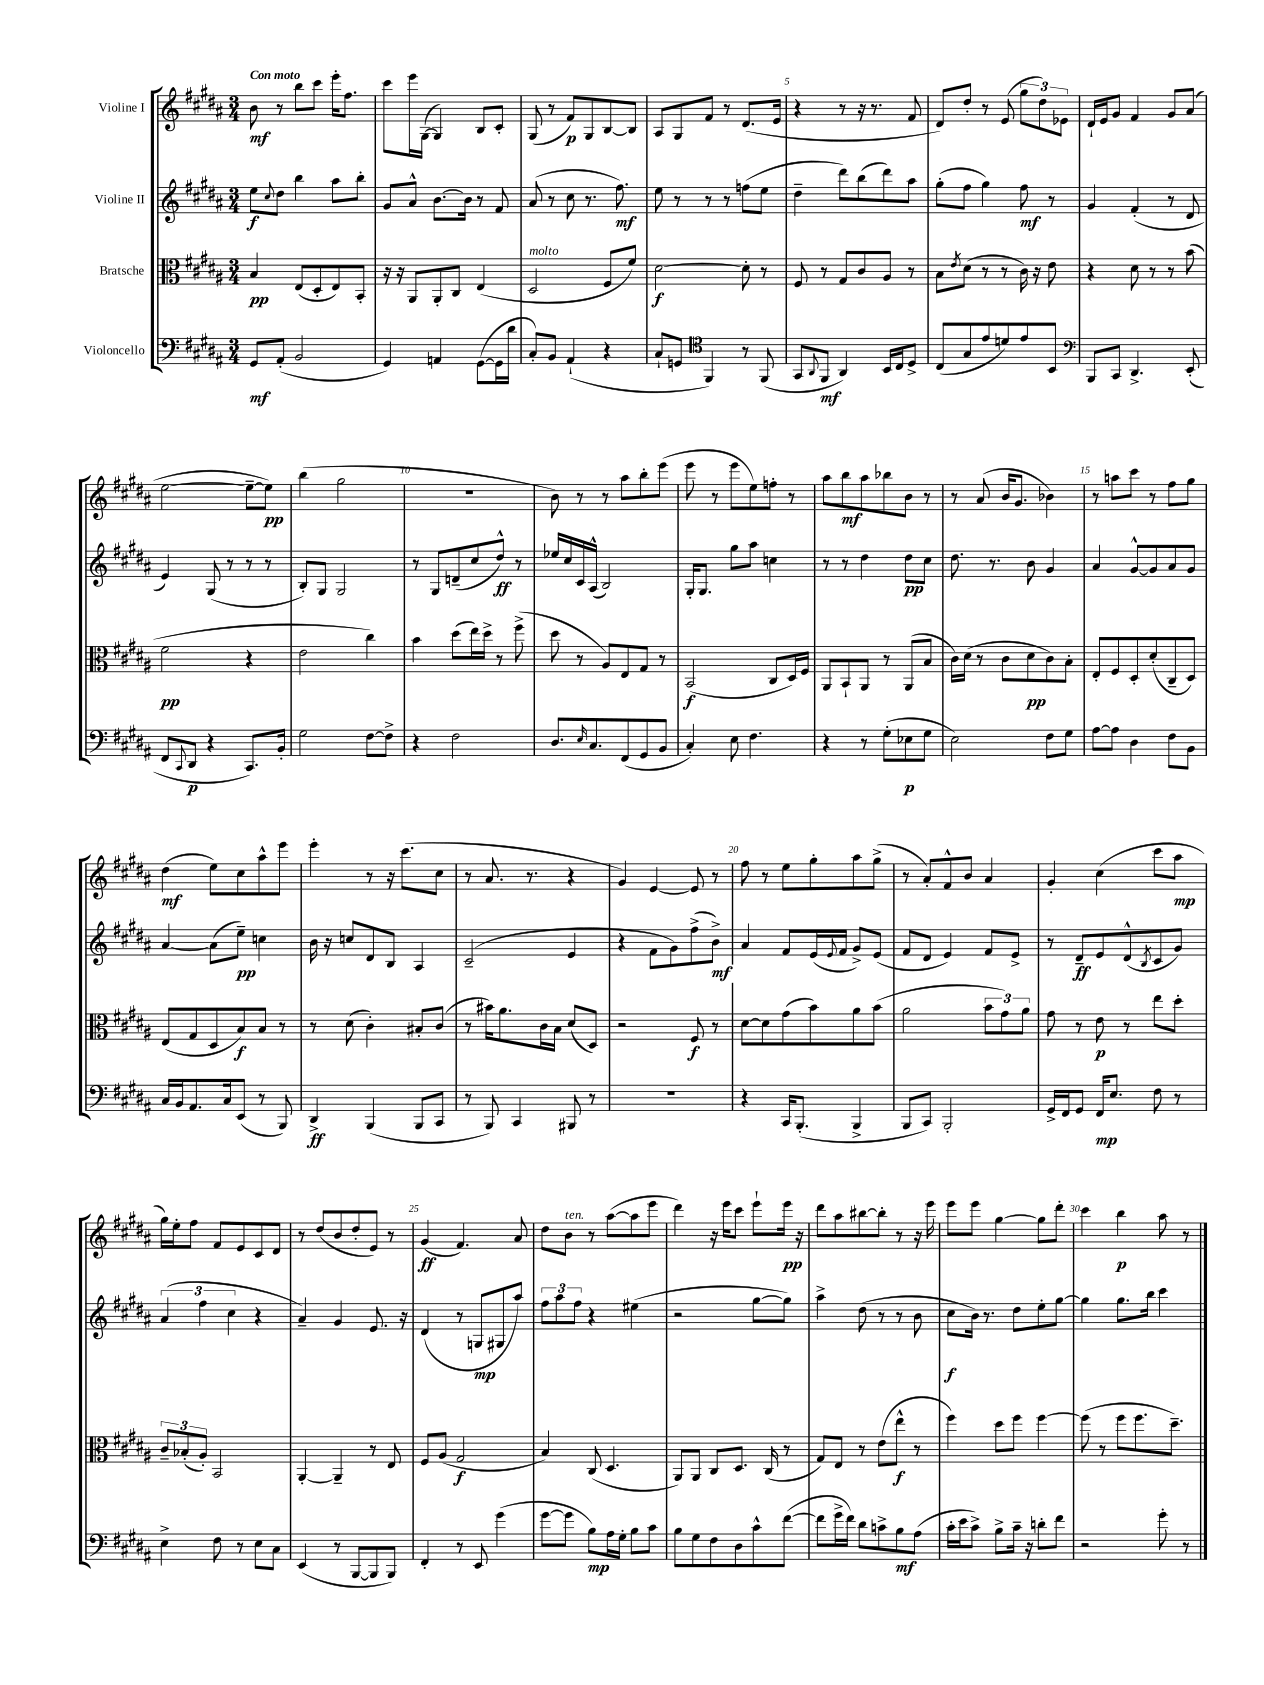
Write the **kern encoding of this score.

**kern	**kern	**kern	**kern
*staff4	*staff3	*staff2	*staff1
*clefF4	*clefC3	*clefG2	*clefG2
*k[f#c#g#d#a#]	*k[f#c#g#d#a#]	*k[f#c#g#d#a#]	*k[f#c#g#d#a#]
*M3/4	*M3/4	*M3/4	*M3/4
8GG#	4B	8ee	8b
.	.	8qqcc#	.
(8AA#'	.	8dd#	8r
2BB	(8E	4bb	8bb
.	8D#'	.	8ccc#
.	8E)	8aa#	16eee'
.	.	.	8.ff#
.	8BB'	8bb'	.
=	=	=	=
4GG#)	16r	8g#	8ccc#
.	16r	.	.
.	8AA#	8a#^^	16eee
.	.	.	([16G#
4AA	8AA#'	[8.b	4G#])
.	8C#	.	.
.	.	16b]	.
([8GG#	(4E	8r	8B
16GG#]	.	8f#	8c#'
16d#	.	.	.
=	=	=	=
8C#')	2D#	(8a#	(8G#
8BB	.	8r	8r
(4AA#`	.	8cc#	8f#)
.	.	8.r	8G#
4r	8F#	.	[8B
.	.	8.ff#)	.
.	8f#)	.	8B]
=	=	=	=
8C#`	[2d#	8ee	8A#
8GG	.	8r	8G#
*clefC4	*	*	*
4FF#)	.	8r	8f#
.	.	8r	8r
8r	8d#']	(8ff	(8.d#
(8FF#	8r	8ee	.
.	.	.	16e
=	=	=	=
8GG#	8F#	4dd#~	4r
8qqAA#	.	.	.
8FF#	8r	.	.
4AA#)	8G#	8ddd#)	8r
.	8c#	(8bb	16r
.	.	.	8.r
16BB	8A#	8ddd#)	.
16C#	.	.	.
8D#^	8r	8aa#	8f#
=	=	=	=
(8C#	8B	(8gg#'	8d#)
.	8qe	.	.
8G#	(8d#	8ff#	8dd#'
8e	8r	4gg#)	8r
8d)	8r	.	(8e
8e	16c#)	8ff#	12gg#
.	16r	.	.
.	.	.	12dd#)
8BB	8e	8r	.
.	.	.	12e-
=	=	=	=
*clefF4	*	*	*
8BBB	4r	4g#	16d#`
.	.	.	16e
8CC#	.	.	8g#
4.DD#^	8d#	(4f#'	4f#
.	8r	.	.
.	8r	8r	8g#
(8EE'	(8b	8d#	(8a#
=	=	=	=
8FF#	2f#	4e)	[2ee
8qqCC#	.	.	.
8DD#	.	.	.
4r	.	(8G#	.
.	.	8r	.
8.CC#)	4r	8r	8ee~_
.	.	8r	8ee])
16BB'	.	.	.
=	=	=	=
2G#	2e	8B')	(4bb
.	.	8G#	.
.	.	2G#	2gg#
[8F#	4cc#)	.	.
8F#^]	.	.	.
=	=	=	=
4r	4b	8r	2.r
.	.	8G#	.
2F#	(8dd#	(8d~	.
.	16ee)	8cc#	.
.	16dd#^	.	.
.	8r	8dd#^^)	.
.	(8ff#^	8r	.
=	=	=	=
8.D#	8dd#	16ee-	8b)
.	.	16cc#	.
.	8r	16c#	8r
16qqE	.	.	.
8.C#	.	(16A#^^	.
.	8A#)	2B)	8r
(8FF#	8E	.	8aa#
8GG#	8G#	.	8bb'
8BB	8r	.	(8eee
=	=	=	=
4C#')	(2BB	16G#'	8eee
.	.	8.G#	.
.	.	.	8r
8E	.	8gg#	8eee
4.F#	.	8aa#	8ee)
.	8C#	4cc	8ff'
.	16D#)	.	8r
.	16F#	.	.
=	=	=	=
4r	8AA#	8r	8aa#
.	8BB`	8r	8bb
8r	8AA#	4dd#	8aa#
(8G#'	8r	.	8bb-
8E-	(8AA#	8dd#	8b
8G#	8B	8cc#	8r
=	=	=	=
2E)	16c#)	8.dd#	8r
.	(16d#	.	.
.	8r	.	(8a#
.	.	8.r	.
.	8c#	.	16b
.	.	.	8.g#
.	8d#	8b	.
8F#	8c#)	4g#	4b-)
8G#	8B'	.	.
=	=	=	=
[8A#	8E'	4a#	8r
8A#]	8F#	.	8aa
4D#	8D#'	[8g#^^	8ccc#
.	(8d#'	8g#]	8r
8F#	8C#~	8a#	8ff#
8BB	8D#)	8g#	8gg#
=	=	=	=
16C#	(8E	[4a#	(4dd#
16BB	.	.	.
8.AA#	8G#	.	.
.	8D#	(8a#]	8ee)
16C#	.	.	.
(8EE	8B)	8ee~)	8cc#
8r	8B	4cc	8aa#^^
8BBB)	8r	.	8eee
=	=	=	=
4DD#^	8r	16b	4eee'
.	.	16r	.
.	(8d#	8cc	.
(4BBB	4c#')	8d#	8r
.	.	8B	16r
.	.	.	(8.ccc#
8BBB	8B#'	4A#	.
8CC#	(8c#	.	8cc#
=	=	=	=
8r	8r	(2c#~	8r
8BBB)	16b#)	.	8.a#
.	8.a#	.	.
4CC#	.	.	.
.	.	.	8.r
.	16c#	.	.
.	16B	.	.
8BBB#	(8d#	4e	4r
8r	8D#)	.	.
=	=	=	=
2.r	2r	4r	4g#)
.	.	8f#	[4e
.	.	8g#)	.
.	8F#	(8ff#^	8e]
.	8r	8b^)	8r
=	=	=	=
4r	[8d#	4a#	8ff#
.	8d#]	.	8r
16CC#	(8g#	8f#	8ee
(8.BBB'	.	.	.
.	8b)	(16e	8gg#'
.	.	8qqe	.
.	.	16f#	.
4BBB^	8a#	8g#^)	8aa#
.	(8b	(8e	(8gg#^
=	=	=	=
8BBB	2a#	8f#	8r
8CC#)	.	8d#	8a#')
2BBB'	.	4e)	8f#^^
.	.	.	8b
.	12b	8f#	4a#
.	12g#)	.	.
.	.	8e^	.
.	12a#	.	.
=	=	=	=
16GG#^	8g#	8r	4g#'
16FF#	.	.	.
8GG#	8r	8d#~	.
16FF#	8e	8e	(4cc#
8.E	.	.	.
.	8r	(8d#^^	.
.	.	8qB	.
8F#	8ee	8c#	8ccc#
8r	8dd#'	8g#)	8aa#
=	=	=	=
4E^	12c#~	(6a#	16gg#)
.	.	.	16ee'
.	(12B-'	.	.
.	.	.	8ff#
.	12A#')	6ff#	.
8F#	2BB	.	8f#
.	.	6cc#	.
8r	.	.	8e
8E	.	4r	8c#
8C#	.	.	8d#
=	=	=	=
(4EE	[4AA#'	4a#~)	8r
.	.	.	(8dd#
8r	4AA#~]	4g#	8b
[8BBB	.	.	8dd#'
8BBB]	8r	8.e	8e)
8BBB)	8E	.	8r
.	.	16r	.
=	=	=	=
4FF#'	8F#	(4d#	(4g#
.	(8A#	.	.
8r	2G#	8r	4.f#)
8EE	.	8G	.
(4g#	.	8G#	.
.	.	8aa#)	8a#
=	=	=	=
[8g#	4B)	12ff#	8dd#
.	.	12aa#	.
8g#]	.	.	8b
.	.	12ff#	.
8B)	(8C#	4r	8r
16A#	4.D#	.	([8aa#
16G#'	.	.	.
8B	.	(4ee#	8aa#]
8c#	.	.	8eee
=	=	=	=
8B	8AA#)	2r	4ddd#)
8G#	8AA#	.	.
8F#	8C#	.	16r
.	.	.	16eee
8D#	8.D#	.	8ccc#
8c#^^	.	[8gg#	8eee`
.	(16C#	.	.
([8f#	8r	8gg#])	16eee
.	.	.	16r
=	=	=	=
8f#]	8G#)	4aa#^	8ddd#
16g#^	8E	.	8aa#
16f#)	.	.	.
8d#	8r	(8dd#	[8bb#
8c^	(8e	8r	8bb#']
8B	8ee^^	8r	8r
(8A#	8r	8b	16r
.	.	.	16eee
=	=	=	=
16c#'	4ff#)	8cc#	8eee
16e	.	.	.
8c#^)	.	16b)	8eee
.	.	8.r	.
8B^	8dd#	.	[4gg#
16c#~	8ff#	8dd#	.
16r	.	.	.
8d'	[4ff#	8ee'	8gg#]
8f#	.	[8gg#	8ddd#'
=	=	=	=
2r	(8ff#]	4gg#]	4ccc#
.	8r	.	.
.	8ff#	8.gg#	4bb
.	8.ff#	.	.
.	.	16bb	.
8g#'	.	4ccc#	8aa#
.	8.dd#~)	.	.
8r	.	.	8r
==	==	==	==
*-	*-	*-	*-
